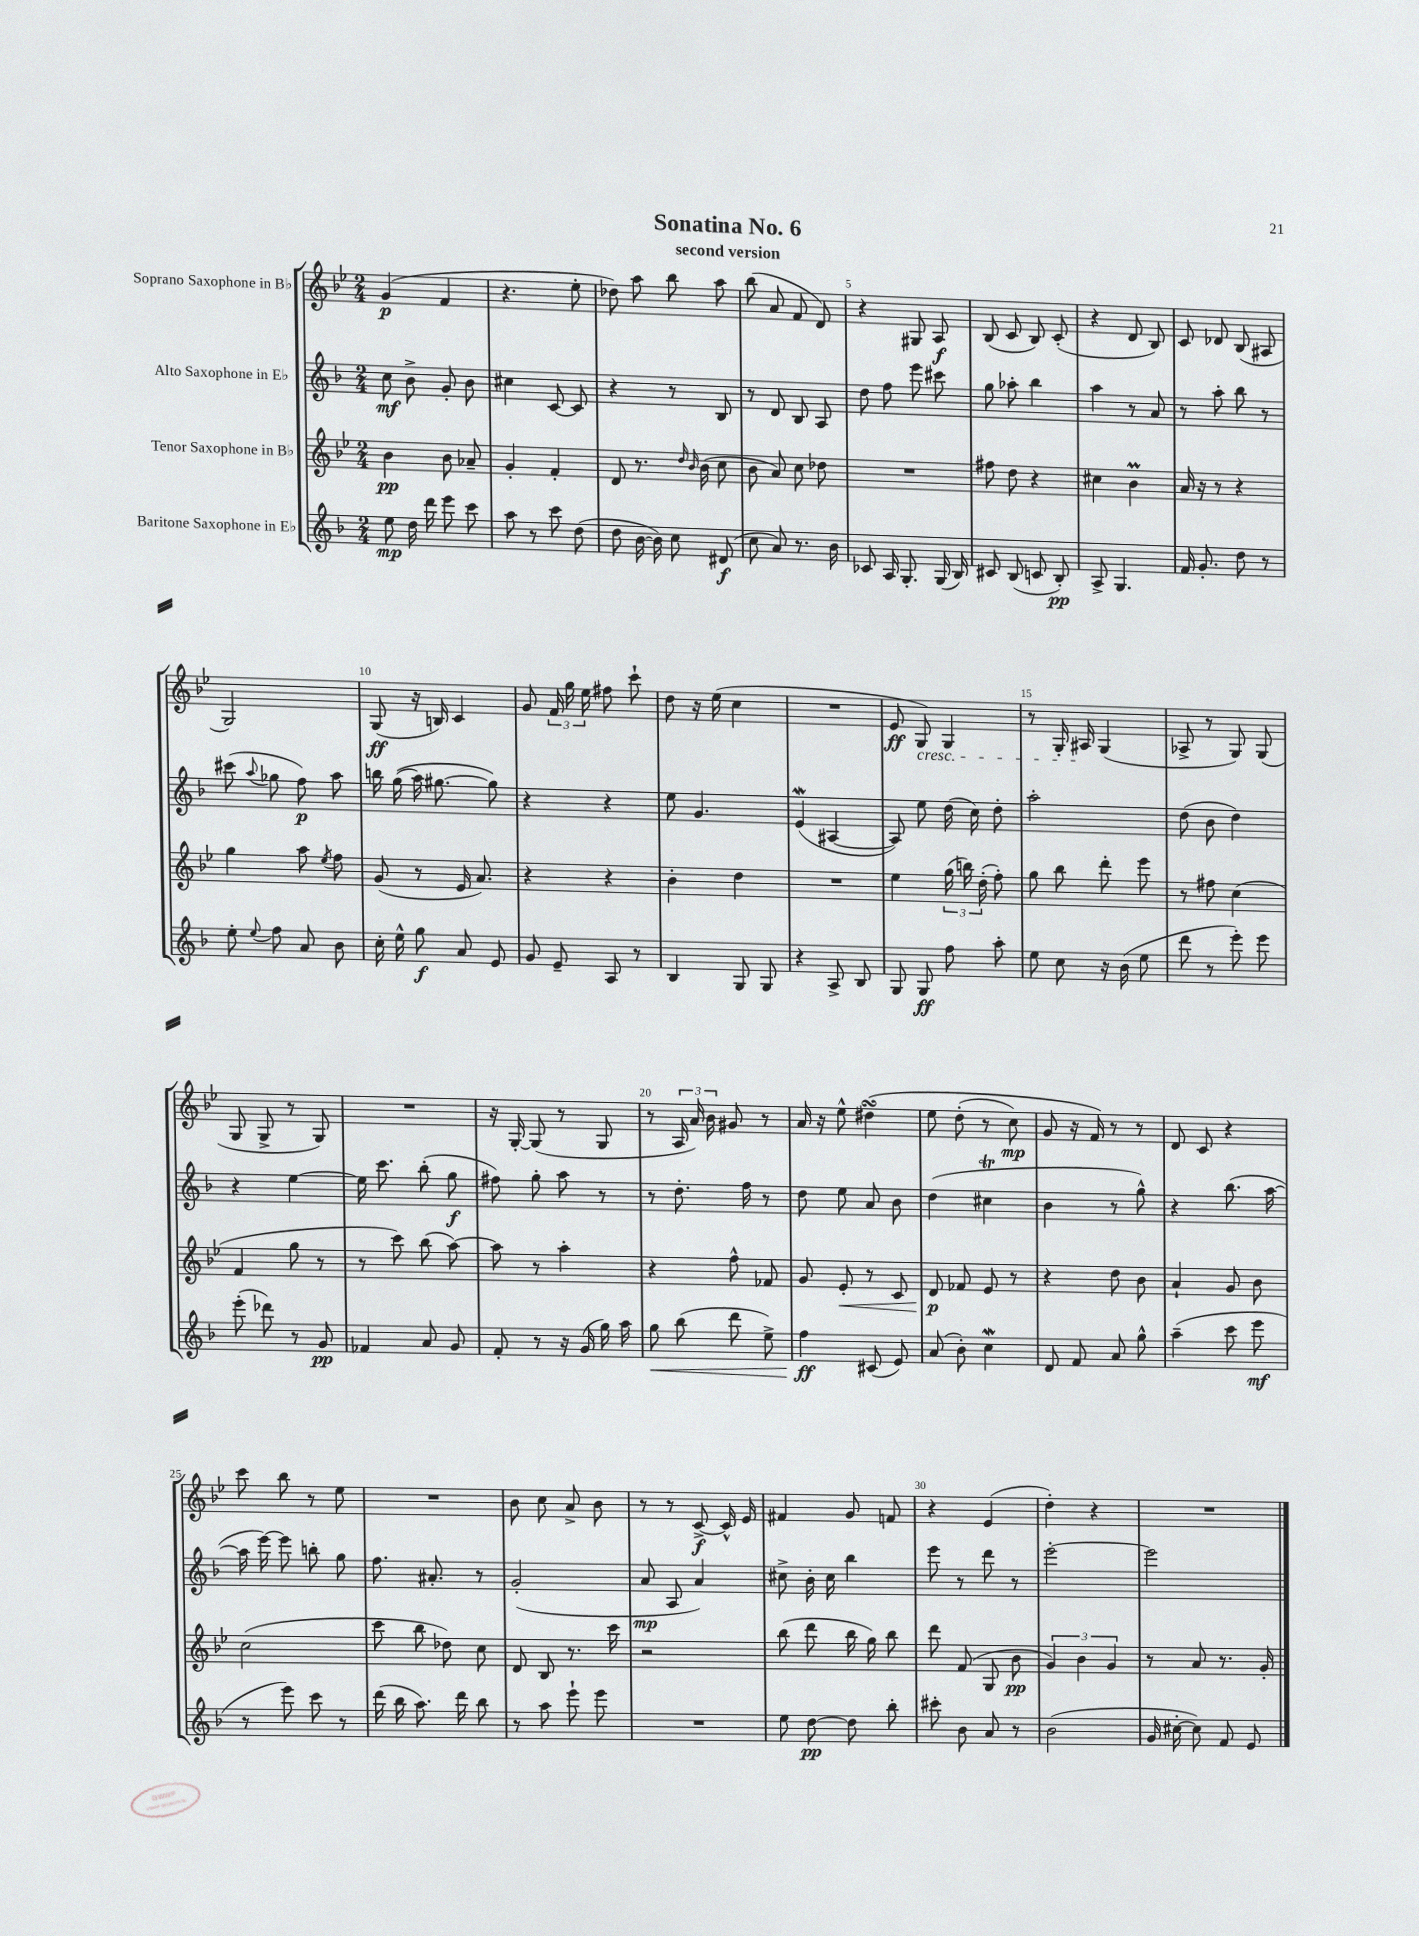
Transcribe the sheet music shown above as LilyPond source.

\header { title = "Sonatina No. 6" subtitle = "second version" }
<<
\new StaffGroup <<
\new Staff = "s0" \with { instrumentName = "Soprano Saxophone in Bb" } {
    \clef treble \key bes \major \numericTimeSignature \time 2/4
    \autoBeamOff g'4\p( f'4 |
    r4. ees''8-. |
    des''8) a''8 bes''8 a''8 |
    bes''8( a'8 f'8 d'8) |
    r4 gis8 a8\f |
    bes8( c'8 bes8) c'8-.( |
    r4 d'8 bes8) |
    c'8 des'8 bes8( ais8 |
    g2) |
    g8\ff( r16 b16) c'4 |
    g'8 \tuplet 3/2 { f'16 g''16 ees''16 } fis''8 c'''8-! |
    d''8 r16 ees''16( c''4 |
    R2 |
    ees'8\ff g8\cresc) g4 |
    r8 g16-. ais16\! g4( |
    aes8-> r8 g8) g8( |
    g8 g8-> r8 g8) |
    R2 |
    r16 g16~-. g8( r8 g8 |
    r8 \tuplet 3/2 { a16 a'16) bes'16 } gis'8 r8 |
    a'16 r16 ees''8-^ dis''4\turn\( |
    ees''8 d''8-.( r8 c''8\mp) |
    g'8 r16 f'16\) r8 r8 |
    d'8 c'8 r4 |
    c'''8 bes''8 r8 ees''8 |
    R2 |
    bes'8 c''8 a'8-> bes'8 |
    r8 r8 c'8~->\f c'16-^ ees'16 |
    fis'4 g'8 f'8 |
    r4 ees'4( |
    d''4-.) r4 |
    R2 \bar "|." |
}
\new Staff = "s1" \with { instrumentName = "Alto Saxophone in Eb" } {
    \clef treble \key f \major \numericTimeSignature \time 2/4
    \autoBeamOff c''8\mf bes'8-> g'8-. bes'8 |
    cis''4 c'8~ c'8 |
    r4 r8 bes8 |
    r8 d'8 bes8 a8 |
    d''8 f''8 e'''8 cis'''8 |
    g''8 aes''8-. bes''4 |
    a''4 r8 a'8 |
    r8 a''8-. bes''8 r8 |
    cis'''8( \appoggiatura { a''8 } ges''8 f''8\p) a''8 |
    b''16 g''16(\( a''16) gis''8.~ gis''8\) |
    r4 r4 |
    e''8 g'4. |
    e'4\mordent( ais4~ |
    ais8) e''8 d''16( c''16) d''8-. |
    a''2-. |
    d''8( bes'8 d''4) |
    r4 e''4~ |
    e''16 c'''8. bes''8-.( g''8\f |
    fis''8) g''8-. a''8 r8 |
    r8 d''8.-. f''16 r8 |
    d''8 e''8 a'8 bes'8 |
    d''4( cis''4\trill |
    bes'4 r8 g''8-^) |
    r4 bes''8.( a''16~ |
    a''16 e'''16~) e'''8 b''8-. g''8 |
    f''8. ais'8.-. r8 |
    g'2-.( |
    a'8\mp a8 a'4) |
    cis''8-> bes'16-. cis''16 bes''4 |
    e'''8 r8 d'''8 r8 |
    e'''2~-. |
    e'''2 \bar "|." |
}
\new Staff = "s2" \with { instrumentName = "Tenor Saxophone in Bb" } {
    \clef treble \key bes \major \numericTimeSignature \time 2/4
    \autoBeamOff bes'4\pp bes'8 aes'8-- |
    g'4-. f'4-. |
    d'8 r8. \grace { d''16 bes'16 } bes'16( c''8 |
    bes'8 a'8) c''8 des''8 |
    R2 |
    fis''8 d''8 r4 |
    cis''4 bes'4\prall |
    a'16 r16 r8 r4 |
    g''4 a''8 \acciaccatura { ees''8 } f''8 |
    g'8( r8 ees'16 a'8.) |
    r4 r4 |
    bes'4-. d''4 |
    R2 |
    ees''4 \tuplet 3/2 { g''16( b''16) d''16-.( } f''8-.) |
    g''8 bes''8 d'''8-. ees'''8 |
    r8 fis''8 c''4( |
    f'4 g''8 r8 |
    r8 c'''8) bes''8( a''8~) |
    a''8 r8 a''4-. |
    r4 f''8-^ fes'8 |
    g'8 ees'8-.\< r8 c'8 |
    d'8\p\! fes'8 ees'8 r8 |
    r4 d''8 bes'8 |
    a'4-! g'8 bes'8 |
    c''2( |
    c'''8 bes''8 des''8) c''8 |
    d'8 bes8 r8. c'''16 |
    r2 |
    bes''8( d'''8 bes''16 g''16) bes''8 |
    d'''8 f'8( g8 bes'8\pp |
    \tuplet 3/2 { g'4) bes'4 g'4 } |
    r8 a'8 r8. g'16-. \bar "|." |
}
\new Staff = "s3" \with { instrumentName = "Baritone Saxophone in Eb" } {
    \clef treble \key f \major \numericTimeSignature \time 2/4
    \autoBeamOff e''8\mp d''16 d'''16 e'''8 c'''8 |
    a''8 r8 c'''8 d''8( |
    d''8 bes'16~ bes'16) c''8 dis'8\f( |
    c''8 a'8) r8. bes'16 |
    ces'8 a16 g8.-. g16( bes16) |
    cis'8 bes8( c'8 bes8-.\pp) |
    a8-> g4. |
    f'16 g'8.-. d''8 r8 |
    e''8-. \appoggiatura { e''8 } f''8 a'8 bes'8 |
    c''16-. e''16-^ g''8\f a'8 e'8 |
    g'8 e'8-- a8 r8 |
    bes4 g8 g8 |
    r4 a8-> bes8 |
    g8 g8\ff f''8 a''8-. |
    e''8 c''8 r16 bes'16( e''8 |
    d'''8 r8 e'''8-.) e'''8 |
    e'''8-.( des'''8) r8 g'8\pp |
    fes'4 a'8 g'8 |
    f'8-. r8 r16 g'16( g''16) a''16 |
    g''8\< bes''8( d'''8 e''8->) |
    f''4\ff\! cis'8( e'8) |
    a'8( bes'8-.) c''4\mordent |
    d'8 f'8 a'8 g''8-^ |
    a''4--( c'''8 e'''8\mf |
    r8 e'''8) c'''8 r8 |
    d'''16( bes''16 a''8.) d'''16 bes''8 |
    r8 a''8 e'''8-! e'''8 |
    R2 |
    e''8 d''8~\pp d''8 bes''8-. |
    cis'''8-. bes'8 a'8 r8 |
    bes'2( |
    g'16 cis''16~-. cis''8) f'8 e'8 \bar "|." |
}
>>
>>
\layout { \context { \Score \override BarNumber.break-visibility = ##(#f #t #t) barNumberVisibility = #(every-nth-bar-number-visible 5) } }
